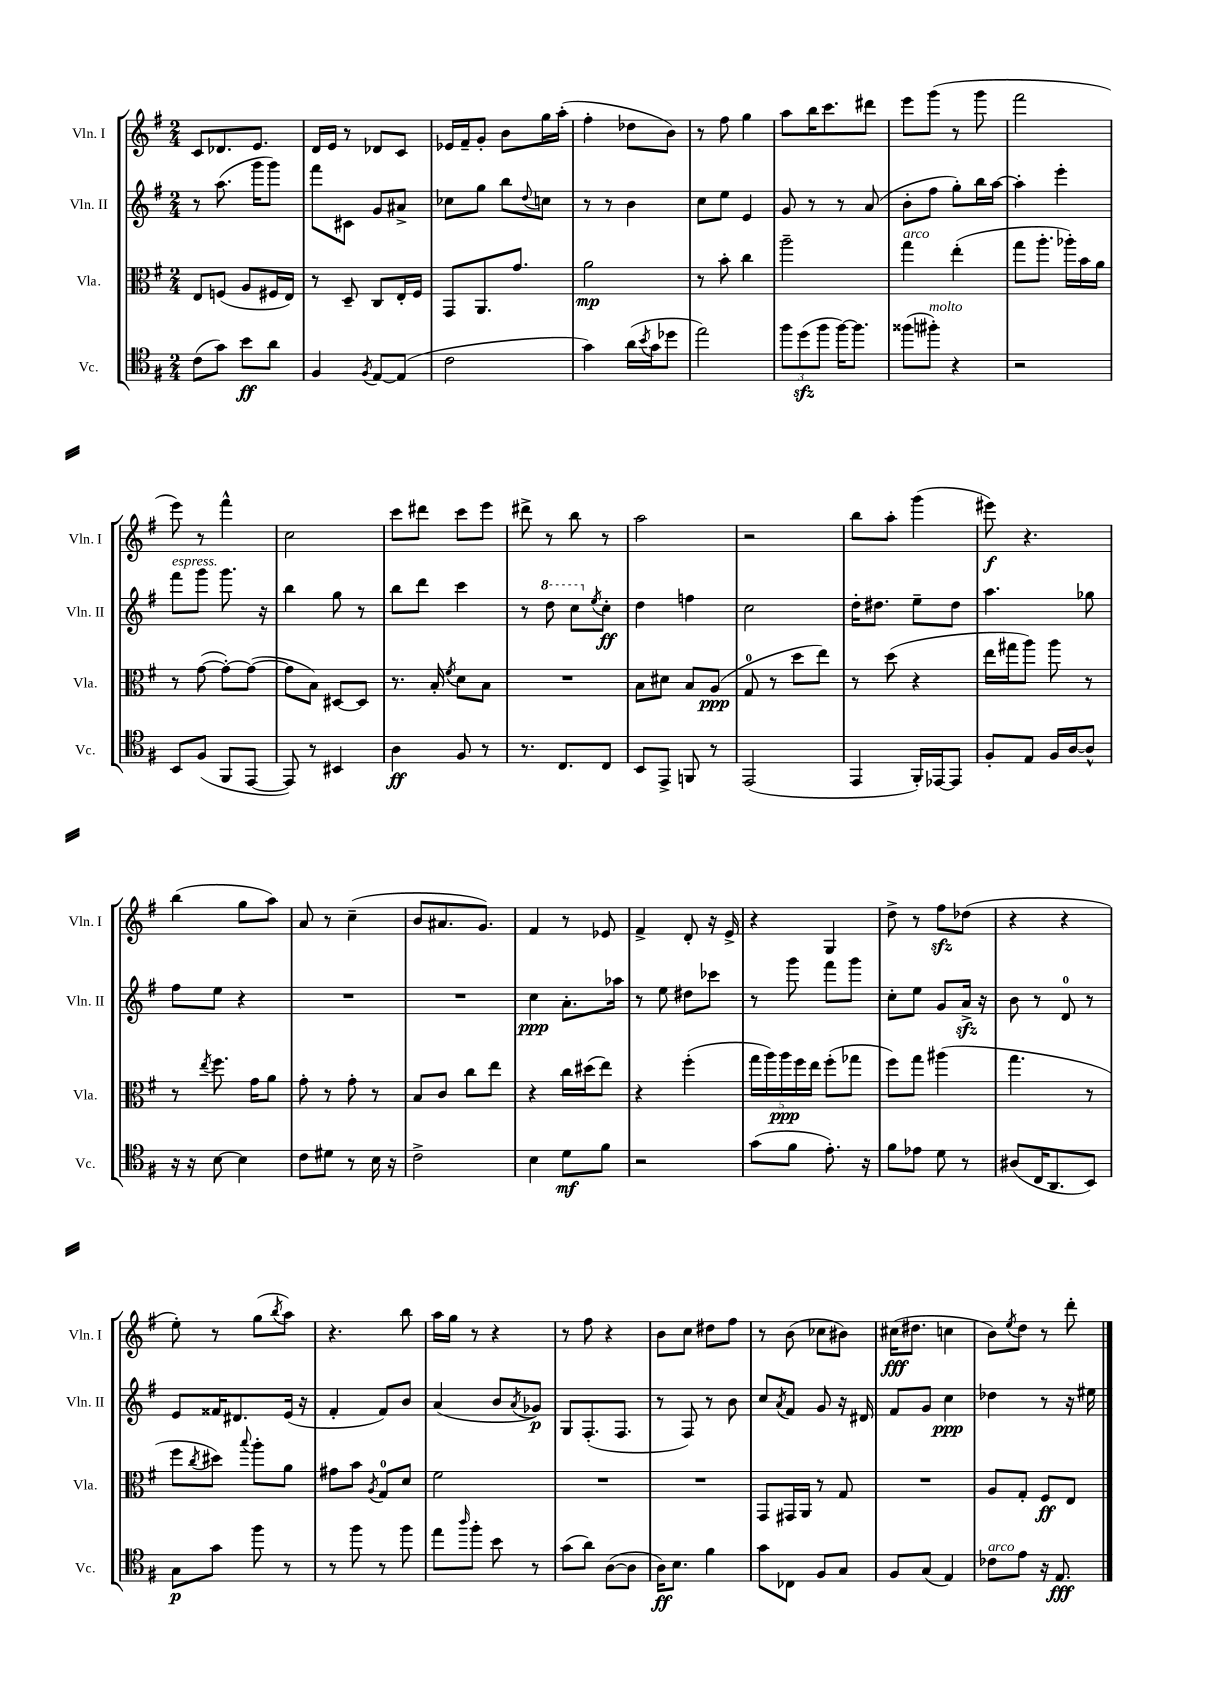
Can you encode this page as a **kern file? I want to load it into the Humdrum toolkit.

**kern	**kern	**kern	**kern
*staff4	*staff3	*staff2	*staff1
*clefC4	*clefC3	*clefG2	*clefG2
*k[f#]	*k[f#]	*k[f#]	*k[f#]
*M2/4	*M2/4	*M2/4	*M2/4
(8c	8E	8r	8c
8g)	(8F	(8.aa	8.d-
8b	8A	.	.
.	.	16ggg	8.e
8a	16F#	8ggg)	.
.	16E)	.	.
=	=	=	=
4F#	8r	8fff#	16d
.	.	.	16e
.	8D~	8c#	8r
8qF#	.	.	.
[8E	8C	8g	8d-
(8E]	16E'	8a#^	8c
.	16F#	.	.
=	=	=	=
2c	8GG	8cc-	16e-
.	.	.	16f#~
.	8.AA	8gg	8g'
.	.	8bb	8b
.	8.g	.	.
.	.	8qqdd	.
.	.	8cc	16gg
.	.	.	(16aa'
=	=	=	=
4g)	2a	8r	4ff#'
.	.	8r	.
(16a	.	4b	8dd-
8qb	.	.	.
16g	.	.	.
8dd-	.	.	8b)
=	=	=	=
2ee)	8r	8cc	8r
.	8b'	8ee	8ff#
.	4cc	4e	4gg
=	=	=	=
12ff#	2aa~	8g	8aa
(12dd	.	.	.
.	.	8r	16bb
12ff#	.	.	.
.	.	.	8.ccc
[16ff#)	.	8r	.
8.ff#]	.	.	.
.	.	(8a	8ddd#
=	=	=	=
(8ff##	4gg	8b'	8eee
8ff#')	.	8ff#	(8ggg
4r	(4ee'	8gg')	8r
.	.	16bb	8ggg
.	.	[16aa	.
=	=	=	=
2r	8gg	4aa']	2fff#
.	8.aa'	.	.
.	.	4eee'	.
.	16aa-')	.	.
.	16b	.	.
.	16a	.	.
=	=	=	=
8BB	8r	8fff#	8eee)
(8F#	([8g	8ggg	8r
8FF#	8g'_)	8.ggg	4fff#^^
[8EE	(8g_	.	.
.	.	16r	.
=	=	=	=
8EE])	8g]	4bb	2cc
8r	8B)	.	.
4BB#	[8D#	8gg	.
.	8D#]	8r	.
=	=	=	=
4A	8.r	8bb	8ccc
.	.	8ddd	8ddd#
.	16B'	.	.
.	8qf#	.	.
8F#	8d	4ccc	8ccc
8r	8B	.	8eee
=	=	=	=
8.r	2r	8r	8ddd#^
.	.	8ddd	8r
8.C	.	.	.
.	.	8ccc	8bb
.	.	8qee	.
8C	.	8cc'	8r
=	=	=	=
8BB	8B	4dd	2aa
8EE^	8d#	.	.
8FF	8B	4ff	.
8r	(8A	.	.
=	=	=	=
(2EE	8G	2cc	2r
.	8r	.	.
.	8dd	.	.
.	8ee)	.	.
=	=	=	=
4EE	8r	16dd'	8bb
.	.	8.dd#	.
.	(8dd	.	8aa'
16FF#')	4r	8ee~	(4ggg
[16EE-	.	.	.
8EE-]	.	8dd#	.
=	=	=	=
8F#'	16ee	4.aa	8eee#)
.	16gg#	.	.
8E	8aa)	.	4.r
16F#	8aa	.	.
[16A	.	.	.
8A^^]	8r	8gg-	.
=	=	=	=
16r	8r	8ff#	(4bb
16r	.	.	.
.	8qee	.	.
[8B	8.ff#	8ee	.
4B]	.	4r	8gg
.	16g	.	.
.	8a	.	8aa)
=	=	=	=
8c	8g'	2r	8a
8d#	8r	.	8r
8r	8g'	.	(4cc~
16B	8r	.	.
16r	.	.	.
=	=	=	=
2c^	8B	2r	8b
.	8c	.	8.a#
.	8cc	.	.
.	.	.	8.g)
.	8ee	.	.
=	=	=	=
4B	4r	4cc	4f#
8d	16cc	8.a'	8r
.	(16dd#	.	.
8f#	8ee)	.	8e-
.	.	16aa-	.
=	=	=	=
2r	4r	8r	4f#^
.	.	8ee	.
.	(4ff#'	8dd#	8d'
.	.	8ccc-	16r
.	.	.	16e^
=	=	=	=
(8g	20gg	8r	4r
.	20aa)	.	.
.	20aa	.	.
8f#	.	8ggg	.
.	20ff#	.	.
.	20ee	.	.
8.e')	(8ff#'	8fff#	4G
.	8gg-	8ggg	.
16r	.	.	.
=	=	=	=
8f#	8ff#)	8cc'	8dd^
8e-	8gg	8ee	8r
8d	(4aa#	8g	8ff#
8r	.	16a^	(8dd-
.	.	16r	.
=	=	=	=
(8A#	4.gg	8b	4r
16C	.	8r	.
8.AA	.	.	.
.	.	8d	4r
8BB)	8r	8r	.
=	=	=	=
8G	8ff#	8e	8ee')
.	8qcc	.	.
8g	8dd#)	16f##	8r
.	.	8.d#	.
.	8qqbb	.	.
8ff#	8aa'	.	(8gg
.	.	.	8qbb
8r	8a	(16e	8aa)
.	.	16r	.
=	=	=	=
8r	8g#	4f#'	4.r
8ff#	8b	.	.
.	8qA	.	.
8r	8G	8f#)	.
8ff#	8d	8b	8bb
=	=	=	=
8ee	2f#	(4a	16aa
.	.	.	16gg
16qqaa	.	.	.
8ff#'	.	.	8r
8b	.	8b	4r
.	.	8qa	.
8r	.	8g-)	.
=	=	=	=
(8g	2r	8G	8r
8a)	.	(8.F#'	8ff#
([8A	.	.	4r
.	.	8.F#	.
8A]	.	.	.
=	=	=	=
16A)	2r	8r	8b
8.B	.	.	.
.	.	8F#)	8cc
4f#	.	8r	8dd#
.	.	8b	8ff#
=	=	=	=
8g	8GG	8cc	8r
.	.	8qa	.
8C-	16GG#	8f#	(8b
.	16AA	.	.
8F#	8r	8g	8cc-
8G	8G	16r	8b#)
.	.	16d#	.
=	=	=	=
8F#	2r	8f#	(16cc#
.	.	.	8.dd#
(8G	.	8g	.
4E)	.	4cc	4cc
=	=	=	=
8c-	8A	4dd-	8b)
.	.	.	8qee
8e	8G'	.	8dd
16r	8F#	8r	8r
8.E	.	.	.
.	8E	16r	8ddd'
.	.	16ee#	.
==	==	==	==
*-	*-	*-	*-
